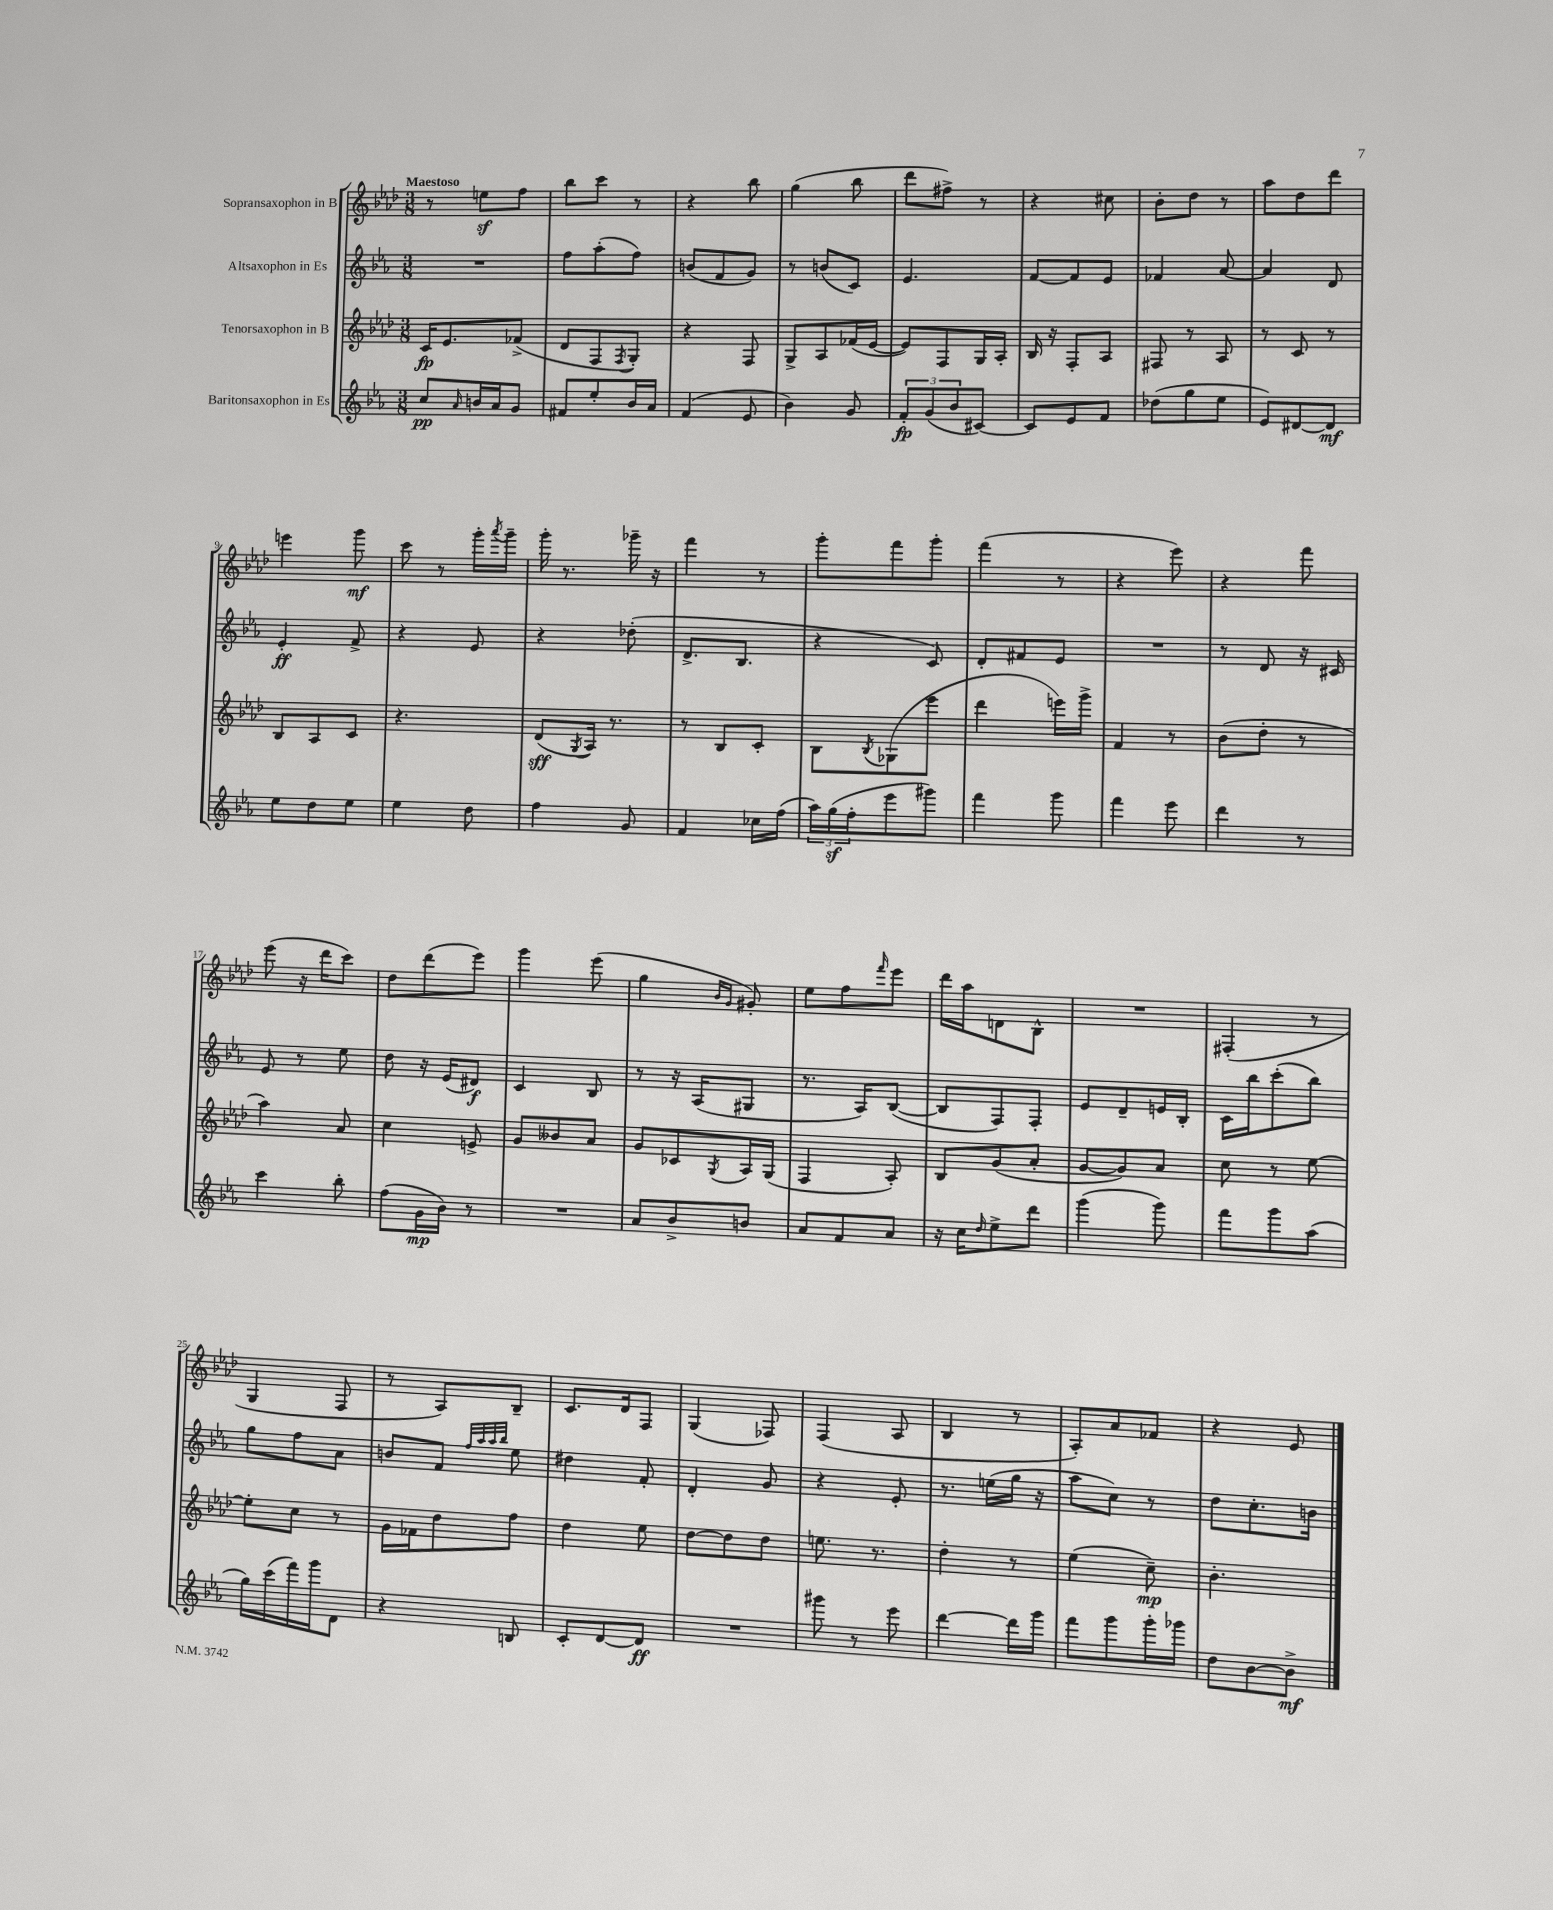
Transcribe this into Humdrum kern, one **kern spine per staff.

**kern	**dynam	**kern	**dynam	**kern	**dynam	**kern	**dynam
*part4	*part4	*part3	*part3	*part2	*part2	*part1	*part1
*staff4	*staff4	*staff3	*staff3	*staff2	*staff2	*staff1	*staff1
*I"Baritonsaxophon in Es	*	*I"Tenorsaxophon in B	*	*I"Altsaxophon in Es	*	*I"Sopransaxophon in B	*
*clefG2	*	*clefG2	*	*clefG2	*	*clefG2	*
*k[b-e-a-]	*	*k[b-e-a-d-]	*	*k[b-e-a-]	*	*k[b-e-a-d-]	*
*M3/8	*	*M3/8	*	*M3/8	*	*M3/8	*
=1	=1	=1	=1	=1	=1	=1	=1
!	!	!	!	!	!	!LO:TX:a:B:t=Maestoso	!
8cc/L	pp	16c/KL	fp	4.r	.	8r	.
.	.	8.e-/	.	.	.	.	.
16qqa-/	.	.	.	.	.	.	.
16bn/L	.	.	.	.	.	8eenz\L	.
16a-/J	.	.	.	.	.	.	.
8g/J	.	(8f-X^/J	.	.	.	8ff\J	.
=2	=2	=2	=2	=2	=2	=2	=2
8f#X/L	.	8d-/L	.	8ff\L	.	8bb-\L	.
8ee-'/	.	8F/	.	(8aa-'\	.	8ccc\J	.
.	.	8qF/	.	.	.	.	.
16b-/L	.	8G'/J)	.	8ff\J)	.	8r	.
16a-/JJ	.	.	.	.	.	.	.
=3	=3	=3	=3	=3	=3	=3	=3
(4f/	.	4r	.	(8bn/L	.	4r	.
.	.	.	.	8f/	.	.	.
8e-/	.	8F/	.	8g/J)	.	8bb-\	.
=4	=4	=4	=4	=4	=4	=4	=4
4b-\)	.	8G^/L	.	8r	.	(4gg\	.
.	.	8A-/	.	(8bn/L	.	.	.
8g/	.	(16f-X/L	.	8c/J)	.	8bb-\	.
.	.	[16e-/JJ	.	.	.	.	.
=5	=5	=5	=5	=5	=5	=5	=5
12f'/L	fp	8e-/L])	.	4.e-/	.	8ddd-\L	.
(12g/	.	.	.	.	.	.	.
.	.	8F/	.	.	.	8ff#X^\J)	.
12b-/	.	.	.	.	.	.	.
[8c#X/J)	.	16G/L	.	.	.	8r	.
.	.	16A-'/JJ	.	.	.	.	.
=6	=6	=6	=6	=6	=6	=6	=6
8c#/L]	.	16B-/	.	[8f/L	.	4r	.
.	.	16r	.	.	.	.	.
8e-/	.	8F'/L	.	8f/]	.	.	.
8f/J	.	8A-/J	.	8e-/J	.	8cc#X\	.
=7	=7	=7	=7	=7	=7	=7	=7
(8dd-X\L	.	8F#X/	.	4f-X/	.	8b-'\L	.
8gg\	.	8r	.	.	.	8dd-\J	.
8ee-\J	.	8A-/	.	[8a-/	.	8r	.
=8	=8	=8	=8	=8	=8	=8	=8
8e-/L)	.	8r	.	4a-/]	.	8aa-\L	.
[8d#X/	.	8c/	.	.	.	8dd-\	.
8d#/J]	mf	8r	.	8d/	.	8ddd-\J	.
!!LO:LB:g=z
=9	=9	=9	=9	=9	=9	=9	=9
8ee-\L	.	8B-/L	.	4e-'/	ff	4eeen\	.
8dd\	.	8A-/	.	.	.	.	.
8ee-\J	.	8c/J	.	8f^/	.	8ggg\	mf
=10	=10	=10	=10	=10	=10	=10	=10
4ee-\	.	4.r	.	4r	.	8ccc\	.
.	.	.	.	.	.	8r	.
8dd\	.	.	.	8e-/	.	16ggg'\LL	.
.	.	.	.	.	.	8qaaa-/	.
.	.	.	.	.	.	16ggg~\JJ	.
=11	=11	=11	=11	=11	=11	=11	=11
4ff\	.	(8d-/L	sff	4r	.	16ggg'\	.
.	.	.	.	.	.	8.r	.
.	.	8qG/	.	.	.	.	.
.	.	16A-/Jk)	.	.	.	.	.
.	.	8.r	.	.	.	.	.
8g/	.	.	.	(8dd-X'\	.	16ggg-X~\	.
.	.	.	.	.	.	16r	.
=12	=12	=12	=12	=12	=12	=12	=12
4f/	.	8r	.	8.d^/L	.	4fff\	.
.	.	8B-/L	.	.	.	.	.
.	.	.	.	8.B-/J	.	.	.
16cc-X\LL	.	8c'/J	.	.	.	8r	.
(16ff\JJ	.	.	.	.	.	.	.
=13	=13	=13	=13	=13	=13	=13	=13
24aa-\LL)	.	8B-\L	.	4r	.	8ggg'\L	.
(24ggz\	.	.	.	.	.	.	.
24ff'\J	.	.	.	.	.	.	.
.	.	8qB-/	.	.	.	.	.
8eee-\	.	(8G-X\	.	.	.	8fff\	.
8ggg#X\J)	.	8eee-\J	.	8c/)	.	8ggg'\J	.
=14	=14	=14	=14	=14	=14	=14	=14
4fff\	.	4ddd-\	.	8d'/L	.	(4fff\	.
.	.	.	.	8f#X/	.	.	.
8ggg\	.	16eeen\LL)	.	8e-/J	.	8r	.
.	.	16ggg^\JJ	.	.	.	.	.
=15	=15	=15	=15	=15	=15	=15	=15
4fff\	.	4f/	.	4.r	.	4r	.
8eee-\	.	8r	.	.	.	8eee-\)	.
=16	=16	=16	=16	=16	=16	=16	=16
4ddd\	.	(8b-\L	.	8r	.	4r	.
.	.	8dd-'\J	.	8d/	.	.	.
8r	.	8r	.	16r	.	8fff\	.
.	.	.	.	16c#X/	.	.	.
!!LO:LB:g=z
=17	=17	=17	=17	=17	=17	=17	=17
4ccc\	.	4aa-\)	.	8e-/	.	(8eee-\	.
.	.	.	.	8r	.	16r	.
.	.	.	.	.	.	16ddd-\KL	.
8bb-'\	.	8a-/	.	8ee-\	.	8ccc\J)	.
=18	=18	=18	=18	=18	=18	=18	=18
(8ff\L	.	4cc\	.	8dd\	.	8dd-\L	.
16g\L	mp	.	.	16r	.	(8ddd-\	.
16b-\JJ)	.	.	.	(16e-/KL	.	.	.
8r	.	8en^/	.	8d#X/J)	f	8eee-\J)	.
=19	=19	=19	=19	=19	=19	=19	=19
4.r	.	8g/L	.	4c/	.	4ggg\	.
.	.	8b--X/	.	.	.	.	.
.	.	8a-/J	.	8B-/	.	(8eee-\	.
=20	=20	=20	=20	=20	=20	=20	=20
8a-/L	.	8g/L	.	8r	.	4gg\	.
8b-^/	.	8c-X/	.	16r	.	.	.
.	.	.	.	(16A-/KL	.	.	.
.	.	.	.	.	.	16qqb-/LL	.
.	.	8qG/	.	.	.	16qqg/JJ	.
8bn/J	.	16A-/L	.	8G#X/J	.	8g#X'/)	.
.	.	(16G/JJ	.	.	.	.	.
=21	=21	=21	=21	=21	=21	=21	=21
8a-/L	.	4F/	.	8.r	.	8ee-\L	.
8f/	.	.	.	.	.	8ff\	.
.	.	.	.	16A-/KL)	.	.	.
.	.	.	.	.	.	16qqfff/	.
8a-/J	.	8A-'/)	.	([8B-/J	.	8eee-\J	.
=22	=22	=22	=22	=22	=22	=22	=22
16r	.	8B-/L	.	8B-/L]	.	16ddd-\LL	.
16cc\KL	.	.	.	.	.	16aa-\J	.
16qqdd/	.	.	.	.	.	.	.
8ee-^\	.	(8g/	.	8F/)	.	8dn\	.
8ddd\J	.	8a-'/J	.	8F'/J	.	8B-^^\J	.
=23	=23	=23	=23	=23	=23	=23	=23
(4ggg\	.	[8g/L	.	8e-/L	.	4.r	.
.	.	8g/])	.	8d~/	.	.	.
8ggg\)	.	8a-/J	.	16en/L	.	.	.
.	.	.	.	16B-'/JJ	.	.	.
=24	=24	=24	=24	=24	=24	=24	=24
8fff\L	.	8cc\	.	16c\LL	.	(4F#X'/	.
.	.	.	.	16bb-\J	.	.	.
8ggg\	.	8r	.	(8ccc'\	.	.	.
(8aa-\J	.	[8ee-\	.	8bb-\J)	.	8r	.
!!LO:LB:g=z
=25	=25	=25	=25	=25	=25	=25	=25
16gg\LL)	.	8ee-'\L]	.	8gg\L	.	4G/	.
(16ccc\	.	.	.	.	.	.	.
16fff\)	.	8cc\J	.	8ff\	.	.	.
16ggg\J	.	.	.	.	.	.	.
8d\J	.	8r	.	8a-\J	.	8F/	.
=26	=26	=26	=26	=26	=26	=26	=26
4r	.	16g\LL	.	8bn/L	.	8r	.
.	.	16f-X\J	.	.	.	.	.
.	.	8dd-\	.	8f/J	.	8A-/L)	.
.	.	.	.	32qqff/LLL	.	.	.
.	.	.	.	32qqaa-/	.	.	.
.	.	.	.	32qqaa-/	.	.	.
.	.	.	.	32qqbb-/JJJ	.	.	.
8Bn/	.	8ff\J	.	8ee-\	.	8B-~/J	.
=27	=27	=27	=27	=27	=27	=27	=27
8c'/L	.	4dd-\	.	4dd#X\	.	8.c/L	.
[8d/	.	.	.	.	.	.	.
.	.	.	.	.	.	16d-/k	.
8d/J]	ff	8ee-\	.	8f'/	.	8F/J	.
=28	=28	=28	=28	=28	=28	=28	=28
4.r	.	[8dd-\L	.	4d'/	.	(4G/	.
.	.	8dd-\]	.	.	.	.	.
.	.	8dd-\J	.	8g/	.	8F-X/)	.
=29	=29	=29	=29	=29	=29	=29	=29
8ggg#X\	.	8.een\	.	4r	.	(4F/	.
8r	.	.	.	.	.	.	.
.	.	8.r	.	.	.	.	.
8eee-\	.	.	.	8e-'/	.	8A-/	.
=30	=30	=30	=30	=30	=30	=30	=30
[4ddd\	.	4dd-'\	.	8.r	.	4B-/	.
.	.	.	.	(16een\LL	.	.	.
16ddd\LL]	.	8r	.	16gg\JJ	.	8r	.
16ggg\JJ	.	.	.	16r	.	.	.
=31	=31	=31	=31	=31	=31	=31	=31
8fff\L	.	(4ee-\	.	8aa-\L	.	8A-'/L)	.
8ggg\	.	.	.	8cc\J)	.	8a-/	.
16ggg'\L	.	8cc~\)	mp	8r	.	8f-X/J	.
16ggg-X\JJ	.	.	.	.	.	.	.
=32	=32	=32	=32	=32	=32	=32	=32
8dd\L	.	4.b-'\	.	8dd\L	.	4r	.
[8b-\	.	.	.	8.cc'\	.	.	.
8b-^\J]	mf	.	.	.	.	8e-/	.
.	.	.	.	16bn\Jk	.	.	.
==	==	==	==	==	==	==	==
*-	*-	*-	*-	*-	*-	*-	*-
